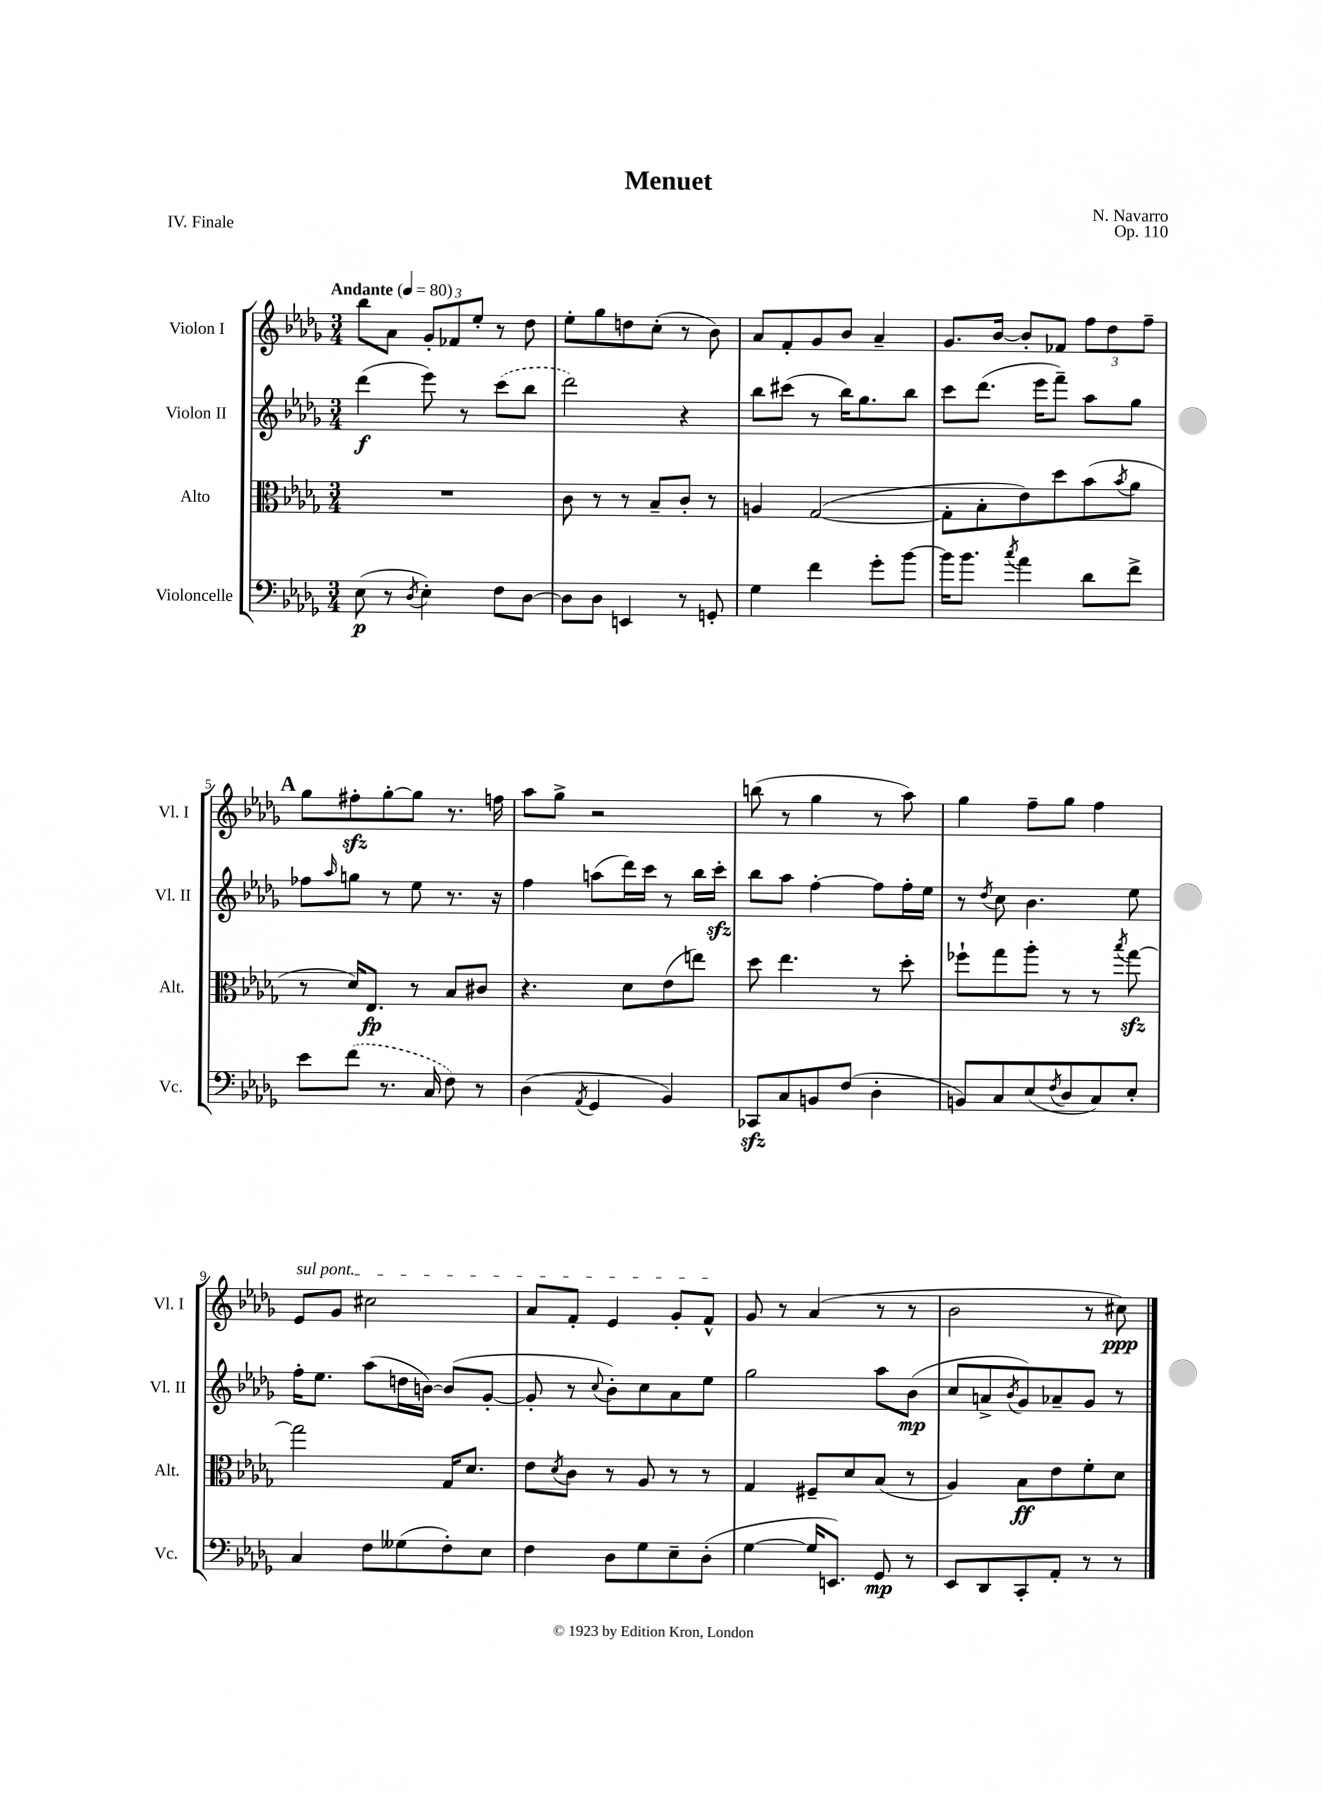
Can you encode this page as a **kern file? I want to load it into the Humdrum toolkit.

**kern	**kern	**kern	**kern
*staff4	*staff3	*staff2	*staff1
*clefF4	*clefC3	*clefG2	*clefG2
*k[b-e-a-d-g-]	*k[b-e-a-d-g-]	*k[b-e-a-d-g-]	*k[b-e-a-d-g-]
*M3/4	*M3/4	*M3/4	*M3/4
*MM80	*MM80	*MM80	*MM80
(8E-\	2.r	(4ddd-\	8bb-\L
8r	.	.	8a-\J
8qD-/	.	.	.
4E-'\)	.	8eee-\)	12g-'/L
.	.	.	12f-/
.	.	8r	.
.	.	.	12ee-'/J
8F\L	.	(8ccc\L	8r
[8D-\J	.	8bb-\J	8dd-\
=	=	=	=
8D-\]L	8c\	2ddd-\)	8ee-'\L
8D-\J	8r	.	8gg-\
4EE/	8r	.	8dd\
.	8B-~/L	.	(8cc'\J
8r	8c'/J	4r	8r
8GG'/	8r	.	8b-\)
=	=	=	=
4G-\	4A/	8bb-\L	8a-/L
.	.	(8ccc#\J	8f'/
4f\	([2G-/	8r	8g-/
.	.	16bb-\LK)	8b-/J
.	.	8.gg-\	.
8g-'\L	.	.	4a-~/
[8b-\J	.	8bb-\J	.
=	=	=	=
16b-\]LK	8G-'\]L	8ccc\L	8.g-/L
8.b-\J	.	.	.
.	8B-'\	(8.ddd-\J	.
.	.	.	[16b-/Jk
8qcc/	.	.	.
4a-\	8e-\)	.	8b-'/]L
.	.	16eee-\LK	.
.	8dd-\	8fff~\J)	8f-/J
8d-\L	(8b-\	8aa-\L	12ff\L
.	.	.	12dd-\
.	8qb-/	.	.
8f^\J	8a-\J	8gg-\J	.
.	.	.	12ff~\J
=	=	=	=
8e-\L	8r	8ff-\L	8gg-\L
.	.	16qqaa-/	.
(8f\J	16d-/LK)	8gg\J	8ff#'\
.	8.E-/J	.	.
8.r	.	8r	[8gg-'\
.	8r	8ee-\	8gg-\]J
16C/	.	.	.
8F\)	8B-/L	8.r	8.r
8r	8c#/J	.	.
.	.	16r	16ff\
=	=	=	=
(4D-\	4.r	4ff\	8aa-\L
.	.	.	8gg-^\J
8qAA-/	.	.	.
4GG-/	.	(8aa\L	2r
.	8d-\L	16ddd-\L)	.
.	.	16ccc\JJ	.
4BB-/)	(8e-\	8r	.
.	8ee\J)	16bb-\LL	.
.	.	16ccc'\JJ	.
=	=	=	=
8CC-/L	8dd-\	8bb-\L	(8bb\
8C/	4.ee-\	8aa-\J	8r
8BB/	.	[4ff'\	4gg-\
(8F/J	.	.	.
4D-'\	8r	8ff\]L	8r
.	8dd-'\	16ff'\L	8aa-\)
.	.	16ee-\JJ	.
=	=	=	=
8BB/L)	8ff-`\L	8r	4gg-\
.	.	8qdd-/	.
8C/	8gg-\	8cc\	.
(8E-/	8aa-'\J	4.b-\	8ff~\L
8qF/	.	.	.
8D-/	8r	.	8gg-\J
8C/)	8r	.	4ff\
.	8qbb-/	.	.
8E-'/J	[8gg-\	8ee-\	.
=	=	=	=
4C/	2gg-\]	16ff'\LK	8e-/L
.	.	8.ee-\J	.
.	.	.	8g-/J
8F\L	.	(8aa-\L	2cc#\
(8G--\	.	16dd\L	.
.	.	[16b\JJ)	.
8F'\)	16G-/LK	(8b/]L	.
.	8.d-/J	.	.
8E-\J	.	[8g-'/J	.
=	=	=	=
4F\	8e-\L	8g-'/]	8a-/L
.	8qd-/	.	.
.	8c\J	8r	8f'/J
.	.	8qqcc/	.
8D-\L	8r	8b-'\L)	4e-/
8G-\	8A-/	8cc\	.
8E-~\	8r	8a-\	8g-'/L
(8D-'\J	8r	8ee-\J	8f^^/J
=	=	=	=
[4G-\	4G-/	2gg-\	8g-/
.	.	.	8r
16G-/]LK	8F#~/L	.	(4a-/
8.EE/J)	.	.	.
.	8d-/	.	.
8GG-/	(8B-/J	8aa-\L	8r
8r	8r	(8b-\J	8r
=	=	=	=
8EE-/L	4A-/)	8cc/L	2b-\
8DD-/	.	8a^/	.
.	.	8qb-/	.
8CC'/	8B-\L	8g-/)	.
8AA-'/J	8e-\	8a-~/	.
8r	8f'\	8g-/J	8r
8r	8d-\J	8r	8cc#\)
==	==	==	==
*-	*-	*-	*-
